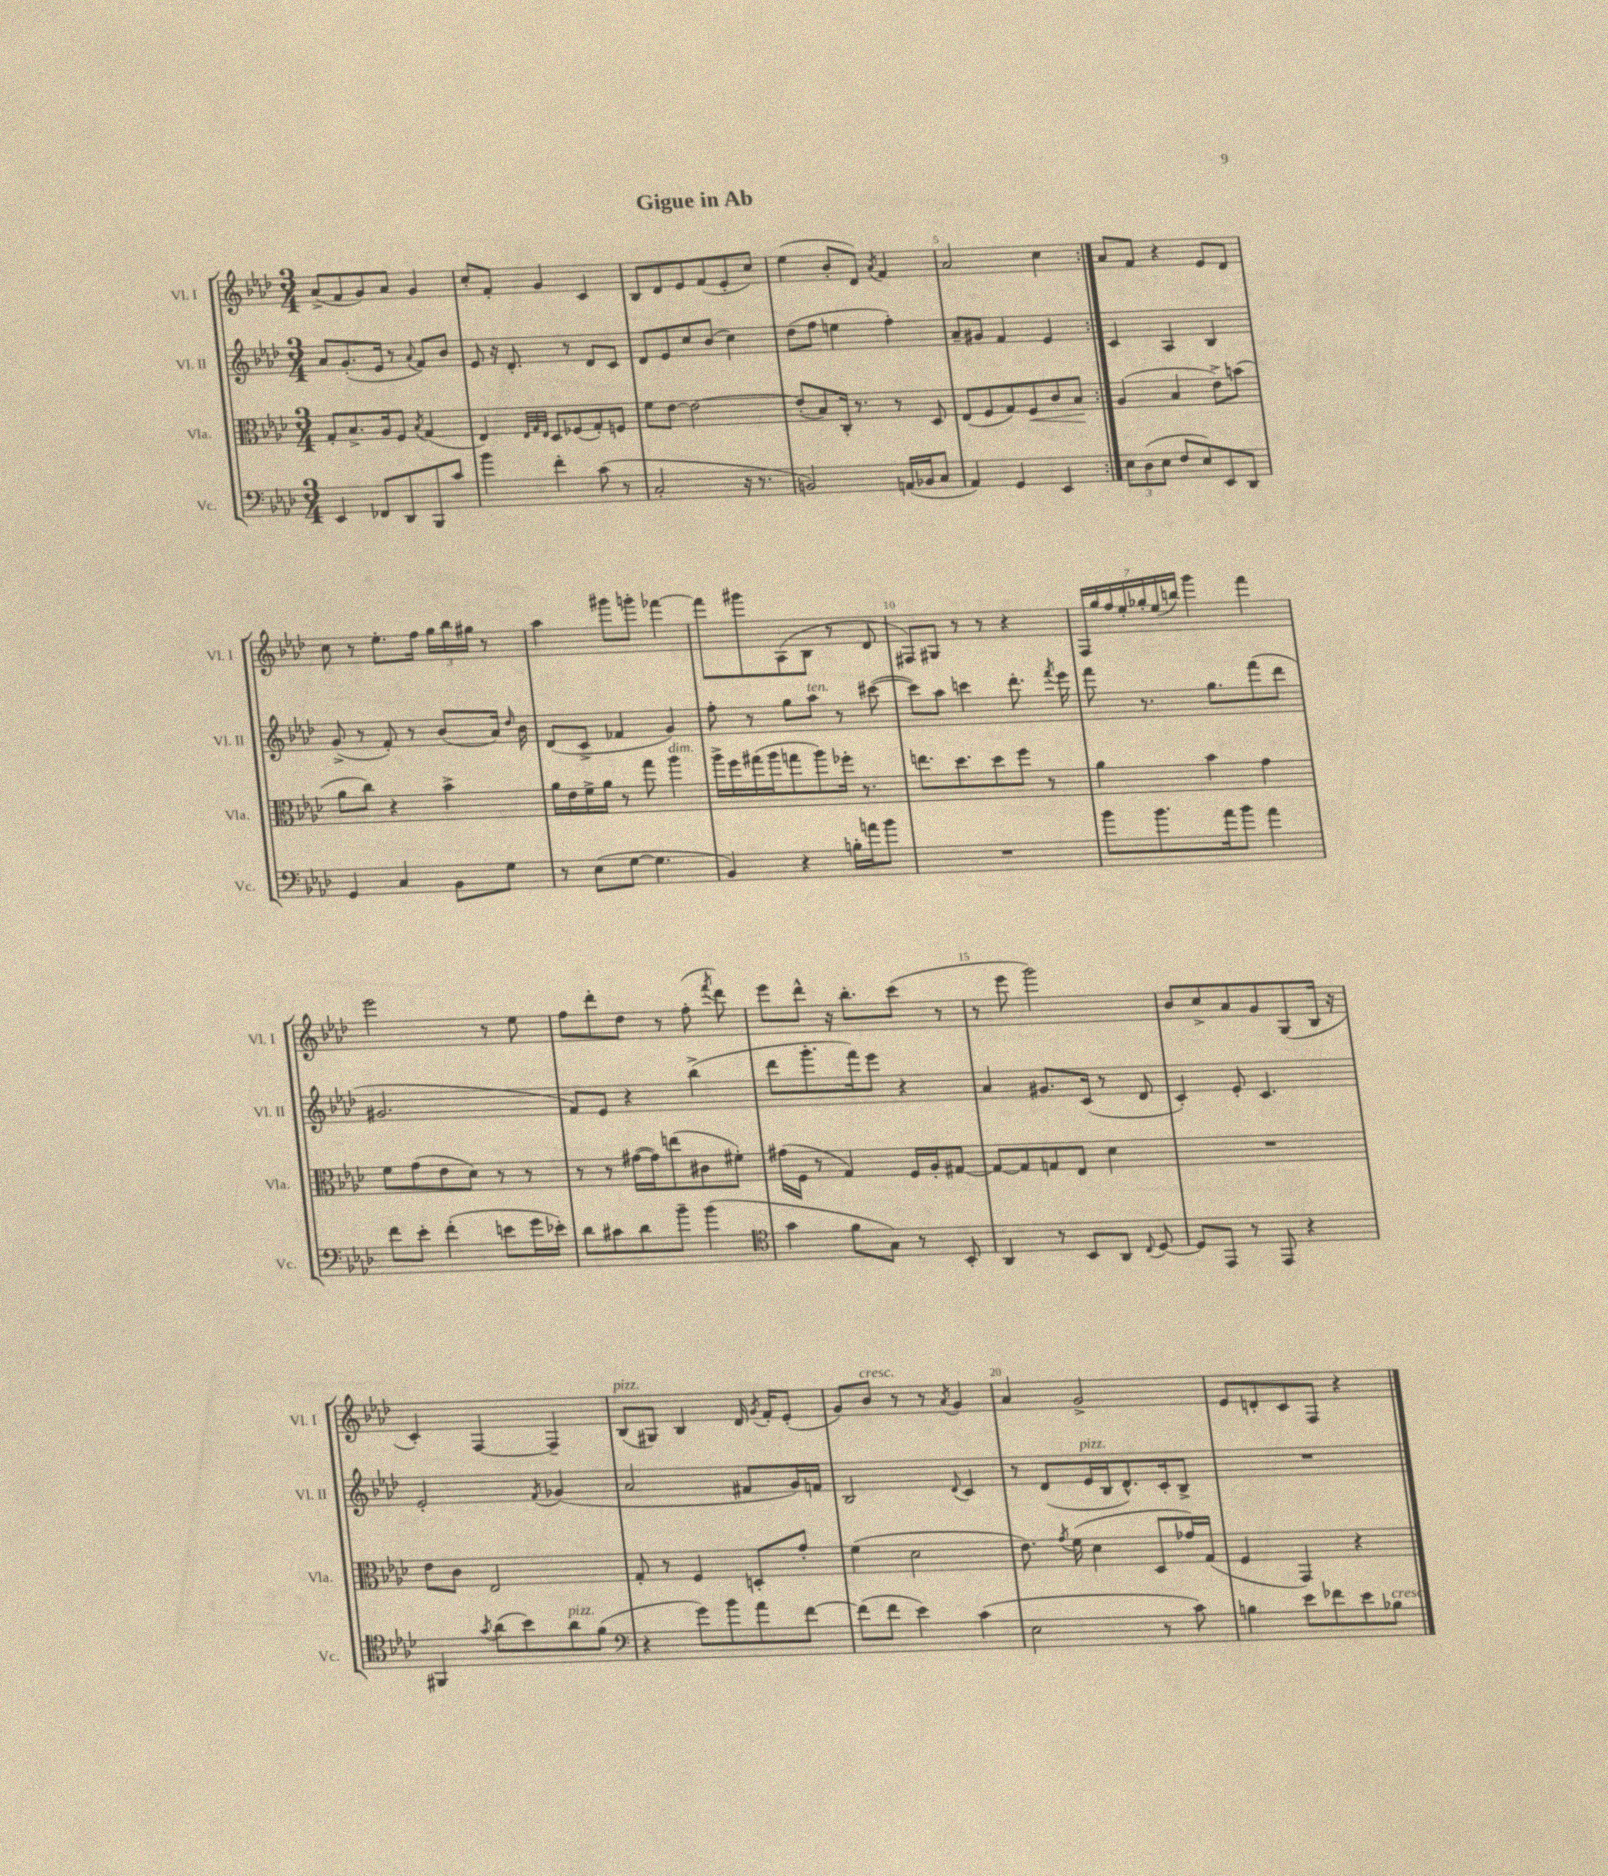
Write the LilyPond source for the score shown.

\header { title = "Gigue in Ab" }
<<
\new StaffGroup <<
\new Staff = "s0" \with { instrumentName = "Vl. I" shortInstrumentName = "Vl. I" } {
    \clef treble \key aes \major \numericTimeSignature \time 3/4
    \autoBeamOff \repeat volta 2 { aes'8[->( f'8 g'8) aes'8] g'4 |
    c''8[-. f'8]-. g'4 c'4 |
    bes8[ des'8 ees'8 f'8( ees'8-. c''8]) |
    ees''4( bes'8[-. des'8]) \acciaccatura { aes'8 } f'4 |
    aes'2 c''4 | }
    aes'8[ f'8] r4 ees'8[ des'8] |
    c''8 r8 ees''8.[-. f''16] \tuplet 3/2 { g''16[ bes''16 gis''16] } r8 |
    aes''4 gis'''8[ g'''8]-. fes'''4~ |
    fes'''8[ gis'''8 aes8( bes8] r8 des'8 |
    fis8[) gis8] r8 r8 r4 |
    \tuplet 7/4 { f16[ g''16 f''16 ees''16-. ges''16-. ees''16( b''16]) } g'''4 f'''4 |
    ees'''2 r8 ees''8 |
    f''8[ des'''8-. des''8] r8 f''8-.( \acciaccatura { f'''8 } des'''8) |
    ees'''8[ des'''8]-^ r16 bes''8.[-. c'''8]( r8 |
    r8 ees'''8 g'''2) |
    bes'8[ c''8-> aes'8 g'8 g8( bes16] r16 |
    c'4-.) f4~ f4-- |
    bes8[^\markup { \italic "pizz." }( gis8]) bes4 des'16 \acciaccatura { g'8 } f'16[-. ees'8]-.( |
    g'8[) bes'8]^\markup { \italic "cresc." } r8 r8 \acciaccatura { aes'8 } g'4 |
    aes'4 g'2-> |
    ees'8[ d'8-. c'8 f8] r4 \bar "|." |
}
\new Staff = "s1" \with { instrumentName = "Vl. II" shortInstrumentName = "Vl. II" } {
    \clef treble \key aes \major \numericTimeSignature \time 3/4
    \autoBeamOff \repeat volta 2 { aes'8[ g'8.-.( ees'16] r8 \appoggiatura { aes'8 } f'8[) bes'8] |
    ees'8 r16 des'8.-. r8 des'8[ c'8] |
    des'8[ ees'8 c''8 bes'8]( c''4) |
    des''8[( f''8] e''4 f''4-.) |
    aes'8[-- gis'8] f'4 ees'4 | }
    c'4 aes4 bes4 |
    g'8->( r8 f'8-.) r8 bes'8[( aes'16]) \grace { des''16 } bes'16 |
    des'8[( c'8]-> fes'4 g'4) |
    f''8-. r8 g''8[ aes''8]^\markup { \italic "ten." } r8 cis'''8~( |
    cis'''8[) aes''8] c'''4 des'''8.-. \acciaccatura { f'''8 } ees'''16 |
    f'''8 r8. g''8.[ f'''8( des'''8] |
    gis'2. |
    f'8[) ees'8] r4 bes''4->( |
    des'''8[ g'''8.-. f'''16) ees'''8] r4 |
    aes'4 gis'8.[ c'16]( r8 des'8 |
    c'4-.) ees'8-. c'4. |
    ees'2-. \acciaccatura { f'8 } ges'4( |
    aes'2 fis'8[ g'16) f'16] |
    bes2 \appoggiatura { des'8 } c'4 |
    r8 des'8[( ees'16^\markup { \italic "pizz." } bes16 des'8.-^) c'16-. bes8]-> |
    R2. \bar "|." |
}
\new Staff = "s2" \with { instrumentName = "Vla." shortInstrumentName = "Vla." } {
    \clef alto \key aes \major \numericTimeSignature \time 3/4
    \autoBeamOff \repeat volta 2 { g8[-. bes8.-> aes16 f8] \acciaccatura { bes8 } g4( |
    ees4) \grace { ees32[ g32 ees32] } des8[ fes8( g8-.) f8] |
    f'8[ ees'8]~ ees'2~ |
    ees'8[-.( bes8) c16]-. r8. r8 des8 |
    ees8[( f8 g8) f8\< c'8 bes8]\! | }
    aes4( bes4 ees'8[->) b'8]( |
    aes'8[ c''8]) r4 bes'4-> |
    aes'16[ ees'16 f'16-> aes'16] r8 g''8 aes''4^\markup { \italic "dim." } |
    aes''16[-> f''16 gis''16( aes''16 g''8 aes''8) fes''16]-. r8. |
    e''8.[ des''8. des''8 f''8] r8 |
    aes'4 bes'4 g'4 |
    f'8[ g'8( ees'8 des'8]) r8 r8 |
    r8 r8 gis'16[~( gis'16) e''8( cis'8 fis'8]-.) |
    gis'16[( f16] r8 g4) f16[ aes16-. gis8]~ |
    gis8[~ gis8 g8 ees8] des'4 |
    R2. |
    ees'8[ c'8] ees2 |
    g8-. r8 f4 d8[-. g'8]-. |
    f'4( des'2 |
    ees'8.) \acciaccatura { g'8 } f'16( des'4 des8[ ges'16) g16]( |
    f4 g,4) r4 \bar "|." |
}
\new Staff = "s3" \with { instrumentName = "Vc." shortInstrumentName = "Vc." } {
    \clef bass \key aes \major \numericTimeSignature \time 3/4
    \autoBeamOff \repeat volta 2 { ees,4 fes,8[ des,8 bes,,8 c'8] |
    bes'4 f'4-. c'8( r8 |
    c2-. r16 r8. |
    b,2) a,16[( bes,16 c8] |
    aes,4) g,4 ees,4 | }
    \tuplet 3/2 { ees8[ des8( ees8] } f8[ ees8) ees,8 des,8] |
    g,4 c4 bes,8[ g8] |
    r8 ees8[( g8]~ g4. |
    bes,4) r4 b16[-. a'16 bes'8] |
    R2. |
    bes'8[ bes'8. aes'16 bes'8] aes'4 |
    f'8[ ees'8]-. f'4-.( e'8[ g'16 ees'16]-.) |
    des'8[ cis'8 des'8 bes'8]-- bes'4( |
    \clef tenor g'4 f'8[ g8]) r8 bes,8-. |
    aes,4 r8 bes,8[ aes,8] \appoggiatura { c8 } des8~ |
    des8[ ees,8] r8 ees,8 r4 |
    fis,4 \acciaccatura { g'8 } aes'8[( bes'8) aes'8^\markup { \italic "pizz." } f'8]( |
    \clef bass r4 g'8[) bes'8 aes'8 f'8]~ |
    f'8[( f'8] ees'4) c'4( |
    ees2 r8 c'8) |
    b4 ees'8[ fes'8 ees'8 bes8]^\markup { \italic "cresc." } \bar "|." |
}
>>
>>
\layout { \context { \Score \override BarNumber.break-visibility = ##(#f #t #t) barNumberVisibility = #(every-nth-bar-number-visible 5) } }
